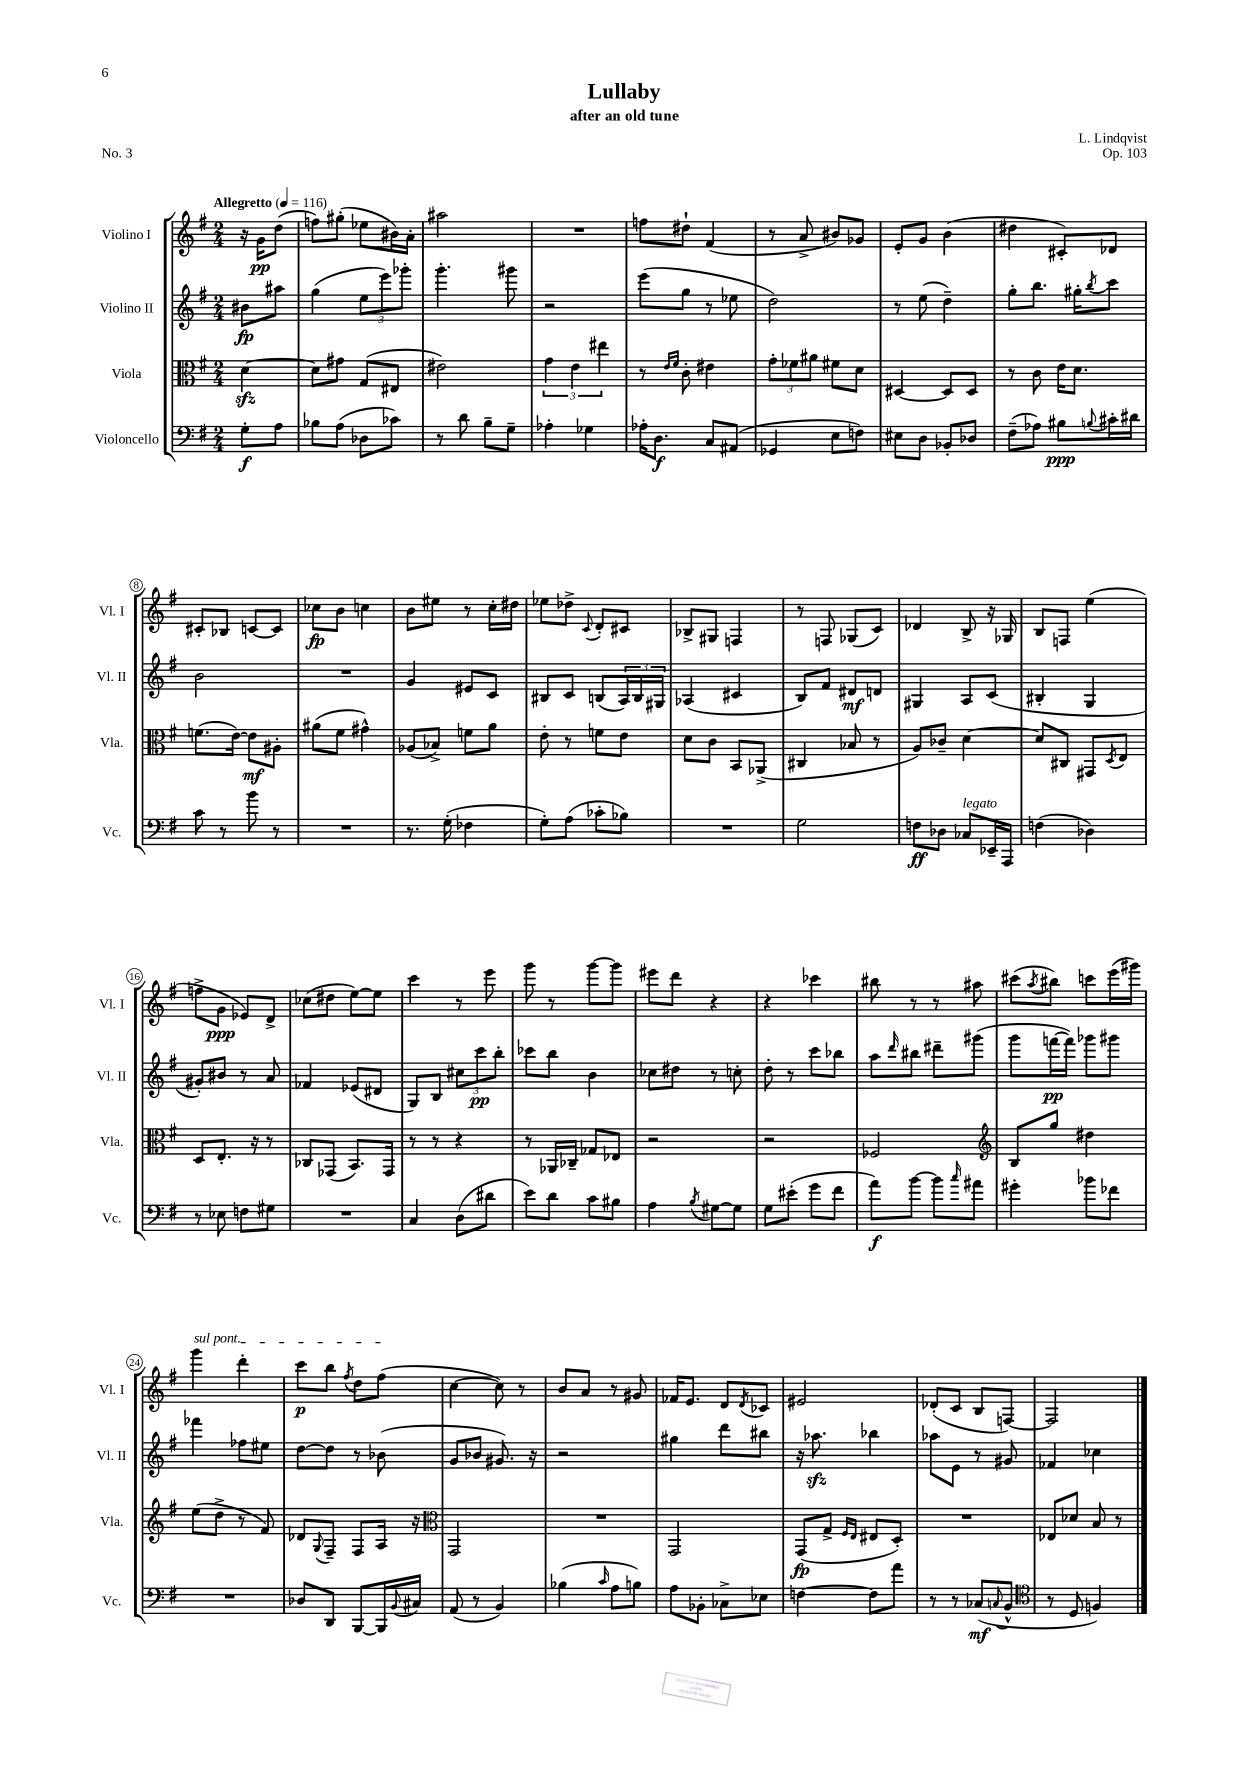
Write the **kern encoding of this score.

**kern	**kern	**kern	**kern
*staff4	*staff3	*staff2	*staff1
*clefF4	*clefC3	*clefG2	*clefG2
*k[f#]	*k[f#]	*k[f#]	*k[f#]
*M2/4	*M2/4	*M2/4	*M2/4
*MM116	*MM116	*MM116	*MM116
8G'	[4d	8b#	16r
.	.	.	16g
8A	.	8aa#	(8dd
=	=	=	=
8B-	8d]	(4gg	8ff)
(8A	8g#	.	(8gg#'
8D-	(8G	12ee	8ee-
.	.	12eee)	.
8c-)	8E#	.	16b#)
.	.	12ggg-'	.
.	.	.	16a'
=	=	=	=
8r	2e#)	4.ggg'	2aa#
8d	.	.	.
8B~	.	.	.
8G~	.	8ggg#	.
=	=	=	=
4A-'	6g	2r	2r
.	6e	.	.
4G-	.	.	.
.	6ee#	.	.
=	=	=	=
16A-'	8r	(8eee	8ff
8.D	.	.	.
.	16qqe	.	.
.	16qqf#	.	.
.	8c'	8gg	8dd#`
8C	4e#	8r	(4f#
(8AA#	.	8ee-	.
=	=	=	=
4GG-	12g'	2dd)	8r
.	12f-	.	.
.	.	.	8a^
.	12a#	.	.
8E	8f#	.	8b#)
8F)	8d	.	8g-
=	=	=	=
8E#	[4D#	8r	8e'
8D	.	(8ee	8g
8BB-'	8D#]	4dd~)	(4b
8D-	8D#	.	.
=	=	=	=
(8F#~	8r	8gg'	4dd#
8A-)	8c	8.bb	.
8B#	16e	.	8c#')
.	8.d	16gg#'	.
8qqB	.	8qbb	.
16c#'	.	8ccc	8d-
16d#	.	.	.
=	=	=	=
8c	(8.f	2b	8c#'
8r	.	.	8B-
.	[16e)	.	.
8b	8e]	.	[8c
8r	8A#'	.	8c]
=	=	=	=
2r	(8a#	2r	8cc-
.	8f#	.	8b
.	4g#^^)	.	4cc
=	=	=	=
8.r	(8A-	4g	8b
.	8B-^)	.	8ee#
(16G'	.	.	.
4F-	8f	8e#	8r
.	8a	8c	16cc'
.	.	.	16dd#
=	=	=	=
8G')	8e'	8B#	8ee-
(8A	8r	8c	8dd-^
.	.	.	8qqc
8c-'	8f	(8B	8d'
8B-)	8e	24A)	8c#
.	.	24B	.
.	.	24G#	.
=	=	=	=
2r	8d	(4A-	8B-^
.	8c	.	8G#
.	8BB	4c#	4F
.	(8AA-^	.	.
=	=	=	=
2G	4C#	8B)	8r
.	.	8f#	8F
.	8B-	8d#	(8G-
.	8r	8d	8c)
=	=	=	=
8F	8A)	4G#	4d-
8D-	8c-~	.	.
8C-	[4d	8A	8B^
16EE-~	.	(8c	16r
16AAA	.	.	16G-
=	=	=	=
(4F	8d]	4B#'	8B
.	8C#	.	8F
4D-)	8GG#	4G	(4ee
.	8qD	.	.
.	8E	.	.
=	=	=	=
8r	8D	8g#')	8ff^
8E-	8.E'	8b#	8g
8F	.	8r	8e-)
.	16r	.	.
8G#	8r	8a	8d^
=	=	=	=
2r	8C-	4f-	(8cc-
.	(8GG-	.	8dd#
.	8.BB)	(8e-	[8ee)
.	.	8d#	8ee]
.	16GG-	.	.
=	=	=	=
4C	8r	8G)	4ccc
.	8r	8B	.
(8D	4r	12cc#	8r
.	.	12ccc	.
8d#	.	.	8eee
.	.	12bb'	.
=	=	=	=
8e)	8r	8ccc-	8ggg
8d	16AA-	8bb	8r
.	16C-~	.	.
8c	8G-	4b	[8ggg
8B#	8E-	.	8ggg]
=	=	=	=
4A	2r	8cc-	8eee#
.	.	8dd#	8ddd
8qB	.	.	.
[8G#	.	8r	4r
8G#]	.	8cc'	.
=	=	=	=
8G	2r	8dd'	4r
(8e#'	.	8r	.
8g	.	8ccc	4ccc-
8f#	.	8bb-	.
=	=	=	=
8a)	2F-	8aa	8bb#
.	.	16qqddd	.
[8b	.	8bb#	8r
8b]	.	8ddd#~	8r
16qqcc	.	.	.
8a#	.	(8ggg#	8aa#
=	=	=	=
*	*clefG2	*	*
4g#'	8B	8ggg	(8ccc#
.	.	.	8qaa
.	8gg	[16fff	8bb#)
.	.	16fff])	.
8b-	4dd#	8ggg-	8ccc
8f-	.	8ggg#	(16eee
.	.	.	16ggg#)
=	=	=	=
2r	(8ee	4fff-	4ggg
.	8dd^	.	.
.	8r	8ff-	4ddd'
.	8f#)	8ee#	.
=	=	=	=
8D-	8d-	[8dd	8ccc
.	8qqG	.	.
8DD	8F#~	8dd]	8bb
.	.	.	8qff#
[8BBB	8F#	8r	8dd
16BBB]	16A	(8b-	(8ff#
8qqBB	.	.	.
16C#	16r	.	.
=	=	=	=
*	*clefC3	*	*
(8AA	2GG	8g	[4cc
8r	.	8b-	.
4BB)	.	8.g#)	8cc])
.	.	.	8r
.	.	16r	.
=	=	=	=
(4B-	2r	2r	8b
.	.	.	8a
16qqc	.	.	.
8A	.	.	8r
8B)	.	.	8g#
=	=	=	=
8A	2GG	4gg#	16f-
.	.	.	8.e
8BB-'	.	.	.
8C-^	.	8ddd	8d
.	.	.	8qd
8E-	.	8bb#	8c-
=	=	=	=
[4F	(8GG	16r	2e#
.	.	8.aa-	.
.	8G^	.	.
.	16qqF#	.	.
.	16qqE	.	.
8F]	8E#	4bb-	.
8a	8D')	.	.
=	=	=	=
8r	2r	8aa-	(8d-'
8r	.	8e	8c
(8C-	.	8r	8B
8qqC	.	.	.
8BB^^	.	8g#	[8F)
=	=	=	=
*clefC4	*	*	*
8r	8E-	4f-	2F]
8D	8d-	.	.
4F)	8B	4cc-	.
.	8r	.	.
==	==	==	==
*-	*-	*-	*-
